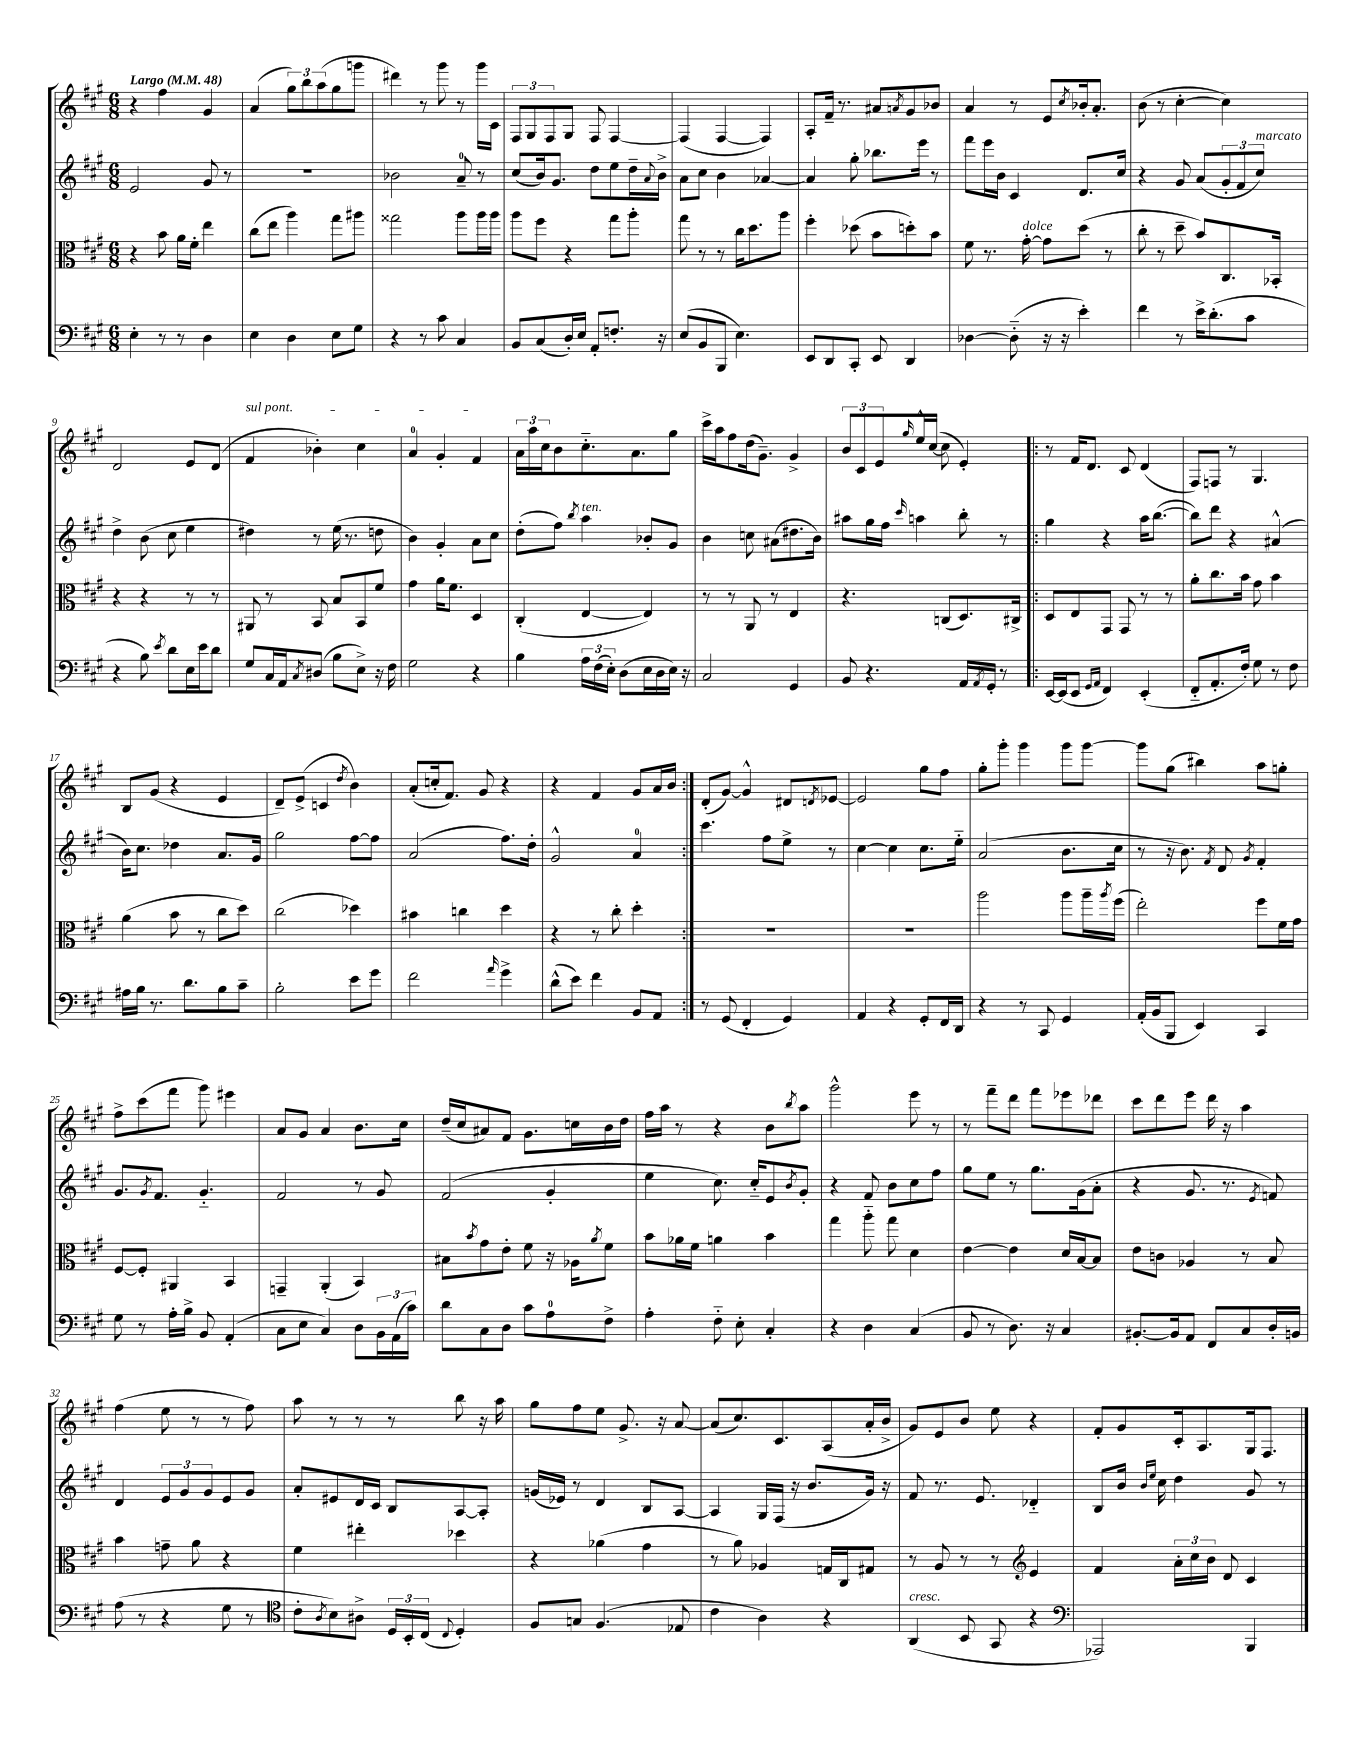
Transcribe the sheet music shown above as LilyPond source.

<<
\new StaffGroup <<
\new Staff = "s0" {
    \clef treble \key a \major \numericTimeSignature \time 6/8 \tempo "Largo" 4 = 48
    r4 fis''4 gis'4 |
    a'4( \tuplet 3/2 { gis''8) b''8 a''8( } gis''8 g'''8 |
    dis'''4) r8 gis'''8 r8 gis'''16 cis'16 |
    \tuplet 3/2 { fis8 gis8 fis8 } gis8 fis8 fis4~ |
    fis4( fis4~ fis4) |
    a8-. fis'16-- r8. ais'8 \acciaccatura { a'8 } gis'8 bes'8 |
    a'4 r8 e'8 \acciaccatura { cis''8 } bes'16-. a'8.-. |
    b'8( r8 cis''4~-. cis''4) |
    d'2 e'8 d'8( |
    \once \override TextSpanner.bound-details.left.text = \markup { \italic "sul pont." } fis'4\startTextSpan bes'4-.) cis''4 |
    a'4-0 gis'4-. fis'4\stopTextSpan |
    \tuplet 3/2 { a'16 a''16 cis''16 } b'8 cis''8.-_ a'8. gis''8 |
    cis'''16-> a''16 fis''8 d''16( gis'8.--) gis'4-> |
    \tuplet 3/2 { b'8 cis'8 e'8 } \grace { gis''16 } e''16-^ cis''16~( cis''8 e'4-.) |
    \repeat volta 2 { r8 fis'16 d'8. cis'8 d'4( |
    fis8) f8 r8 gis4. |
    b8 gis'8( r4 e'4 |
    d'8--) e'8->( c'4 \acciaccatura { d''8 } b'4) |
    a'8-.( c''16-. fis'8.) gis'8 r4 |
    r4 fis'4 gis'8 a'16 b'16 | }
    d'8-.( gis'8~) gis'4-^ dis'8 \acciaccatura { d'8 } ees'8~ |
    ees'2 gis''8 fis''8 |
    gis''8-. gis'''8-. gis'''4 gis'''8 gis'''8~ |
    gis'''8 gis''8( bis''4) a''8 g''8-. |
    fis''8-> cis'''8( fis'''8 gis'''8) eis'''4 |
    a'8 gis'8 a'4 b'8. cis''16 |
    d''16--( cis''16 ais'8) fis'8 gis'8. c''16 b'16 d''16 |
    fis''16 a''16 r8 r4 b'8 \acciaccatura { b''8 } a''8 |
    gis'''2-^ e'''8 r8 |
    r8 fis'''8-- d'''8 fis'''8 ees'''8 des'''8 |
    cis'''8 d'''8 e'''8 d'''16 r16 a''4 |
    fis''4( e''8 r8 r8 fis''8) |
    a''8 r8 r8 r8 b''8 r16 a''16 |
    gis''8 fis''8 e''8 gis'8.-> r16 a'8~ |
    a'8( cis''8.) cis'8. a8( a'16-. b'16-> |
    gis'8) e'8 b'8 e''8 r4 |
    fis'8-. gis'8 cis'16-. a8. gis16 fis8. \bar "|." |
}
\new Staff = "s1" {
    \clef treble \key a \major \numericTimeSignature \time 6/8
    e'2 gis'8 r8 |
    R2. |
    bes'2 a'8-0-- r8 |
    cis''8( b'16) gis'8. d''8 e''8 d''16-- \appoggiatura { a'8 } b'16-> |
    a'8 cis''8 b'4 aes'4~ |
    aes'4 gis''8-. bes''8. e'''16 r8 |
    fis'''8 e'''16 b'16 cis'4 d'8. cis''16 |
    r4 gis'8 a'8( \tuplet 3/2 { gis'8-. fis'8 cis''8^\markup { \italic "marcato" }) } |
    d''4-> b'8( cis''8 e''4 |
    dis''4) r8 e''16( r8. d''8 |
    b'4) gis'4-. a'8 cis''8 |
    d''8-.( fis''8) \acciaccatura { b''8 } a''4^\markup { \italic "ten." } bes'8-. gis'8 |
    b'4 c''8 ais'8( dis''8. b'16) |
    ais''8 gis''16 fis''16 \grace { cis'''16 } a''4 b''8-. r8 |
    \repeat volta 2 { gis''4 r4 a''16 b''8.~( |
    b''8) d'''8 r4 ais'4-^( |
    b'16) cis''8. des''4 a'8. gis'16 |
    gis''2 fis''8~ fis''8 |
    a'2( fis''8.) d''16-. |
    gis'2-^ a'4-0 | }
    cis'''4. fis''8 e''8-> r8 |
    cis''4~ cis''4 cis''8. e''16-_ |
    a'2( b'8. cis''16 |
    r8 r16 b'8.) \acciaccatura { fis'8 } d'8 \acciaccatura { gis'8 } fis'4-. |
    gis'8. \acciaccatura { gis'8 } fis'8. gis'4.-_ |
    fis'2 r8 gis'8 |
    fis'2( gis'4-. |
    e''4 cis''8.) cis''16-_ e'8 \acciaccatura { b'8 } gis'8-. |
    r4 fis'8 b'8 cis''8 fis''8 |
    gis''8 e''8 r8 gis''8. gis'16( a'8-. |
    r4 gis'8. r8. \acciaccatura { e'8 } f'8) |
    d'4 \tuplet 3/2 { e'8 gis'8 gis'8 } e'8 gis'8 |
    a'8-. eis'8 d'16 cis'16 b8 a8~ a8-. |
    g'16( ees'16) r8 d'4 b8 a8~ |
    a4 gis16 fis16( r16 b'8. gis'16) r16 |
    fis'8 r8. e'8. des'4-_ |
    b8 b'16 \grace { b'16 e''16 } cis''16 d''4 gis'8 r8 \bar "|." |
}
\new Staff = "s2" {
    \clef alto \key a \major \numericTimeSignature \time 6/8
    r4 b'8 a'16 fis'16-. e''4 |
    cis''8( e''8 a''4) gis''8 ais''8 |
    gisis''2 a''8 a''16 a''16 |
    a''8 fis''8 r4 gis''8 a''8-. |
    gis''8 r8 r8 cis''16 d''8. a''8 |
    fis''4-. des''8( b'8 d''8-.) b'8 |
    fis'8 r8. gis'16~-.^\markup { \italic "dolce" } gis'8 d''8( r8 |
    cis''8-. r8 d''8-- b'8) cis8. bes,16-. |
    r4 r4 r8 r8 |
    ais,8 r8 b,8 b8 b,8 fis'8 |
    gis'4 a'16 fis'8. d4 |
    cis4-.( e4~ e4) |
    r8 r8 a,8 r8 e4 |
    r4. c8( d8.) cis16-> |
    \repeat volta 2 { d8 e8 gis,8 gis,8 r8 r8 |
    a'8-. cis''8. b'16 gis'8 b'4 |
    a'4( b'8 r8 cis''8 d''8) |
    cis''2( des''4) |
    bis'4 c''4 d''4 |
    r4 r8 cis''8-. d''4-. | }
    R2. |
    R2. |
    a''2 a''8 a''16-- \acciaccatura { a''8 } fis''16( |
    e''2-.) fis''8 fis'16 gis'16 |
    fis8~ fis8-. ais,4 b,4 |
    g,4-- a,4-.( b,4) |
    bis8 \acciaccatura { b'8 } gis'8 e'8-. fis'8 r16 aes16 \acciaccatura { a'8 } fis'8 |
    b'8 aes'16 fis'16 a'4 b'4 |
    gis''4 a''8-_ gis''8 d'4 |
    e'4~ e'4 d'16 b16~ b8 |
    e'8 c'8 aes4 r8 b8 |
    b'4 g'8-- a'8 r4 |
    fis'4 eis''4-. des''4 |
    r4 aes'4( gis'4 |
    r8 a'8) aes4 g16 cis16 gis8 |
    r8 a8 r8 r8 \clef treble e'4 |
    fis'4 \tuplet 3/2 { a'16-. cis''16 b'16 } d'8 cis'4 \bar "|." |
}
\new Staff = "s3" {
    \clef bass \key a \major \numericTimeSignature \time 6/8
    e4-. r8 r8 d4 |
    e4 d4 e8 gis8 |
    r4 r8 cis'8 cis4 |
    b,8 cis8( d16-.) e16 a,8-. f8.-. r16 |
    e8( b,8 b,,8 e4.) |
    e,8 d,8 cis,8-. e,8 d,4 |
    des4~ des8-_( r16 r16 e'4-.) |
    fis'4 r8 e'16-> d'8.-.( cis'8 |
    r4 b8) \acciaccatura { e'8 } d'8 e16 e'16 d'8 |
    gis8 cis16 a,16 \acciaccatura { cis8 } dis8( b8 e8->) r16 fis16 |
    gis2 r4 |
    b4 \tuplet 3/2 { a16 fis16( e16-.) } d8( e16 d16 e16) r16 |
    cis2 gis,4 |
    b,8 r4. a,16 \acciaccatura { a,8 } gis,16-. r8 |
    \repeat volta 2 { e,16~ e,16( e,8 \grace { gis,16 a,16 } fis,4) e,4-.( |
    fis,8-_ a,8.-. fis16-.) gis8 r8 fis8 |
    ais16 b16 r8. d'8. b8 cis'8-- |
    b2-. e'8 gis'8 |
    fis'2 \grace { a'16 } gis'4-> |
    d'8-^( e'8) fis'4 b,8 a,8 | }
    r8 gis,8( fis,4-. gis,4) |
    a,4 r4 gis,8-. fis,16 d,16 |
    r4 r8 cis,8 gis,4 |
    a,16-.( b,16 b,,8 e,4) cis,4 |
    gis8 r8 a16-. b16-> b,8 a,4-.( |
    cis8 e8 cis4) d8 \tuplet 3/2 { b,16 a,16( cis'16) } |
    d'8 cis8 d8 cis'8 a8-0 fis8-> |
    a4-. fis8-_ e8-. cis4-. |
    r4 d4 cis4( |
    b,8 r8 d8.) r16 cis4 |
    bis,8.~-. bis,16 a,8 fis,8 cis8 d16-. b,16 |
    a8( r8 r4 gis8 r8 |
    \clef tenor cis'8-. \acciaccatura { a8 } b8) ais8-> \tuplet 3/2 { d16 b,16-. cis16( } \appoggiatura { cis8 } d4-.) |
    fis8 g8 fis4.( ees8 |
    cis'4 a4) r4 |
    a,4^\markup { \italic "cresc." }( b,8 gis,8 r4 |
    \clef bass aes,,2) b,,4 \bar "|." |
}
>>
>>
